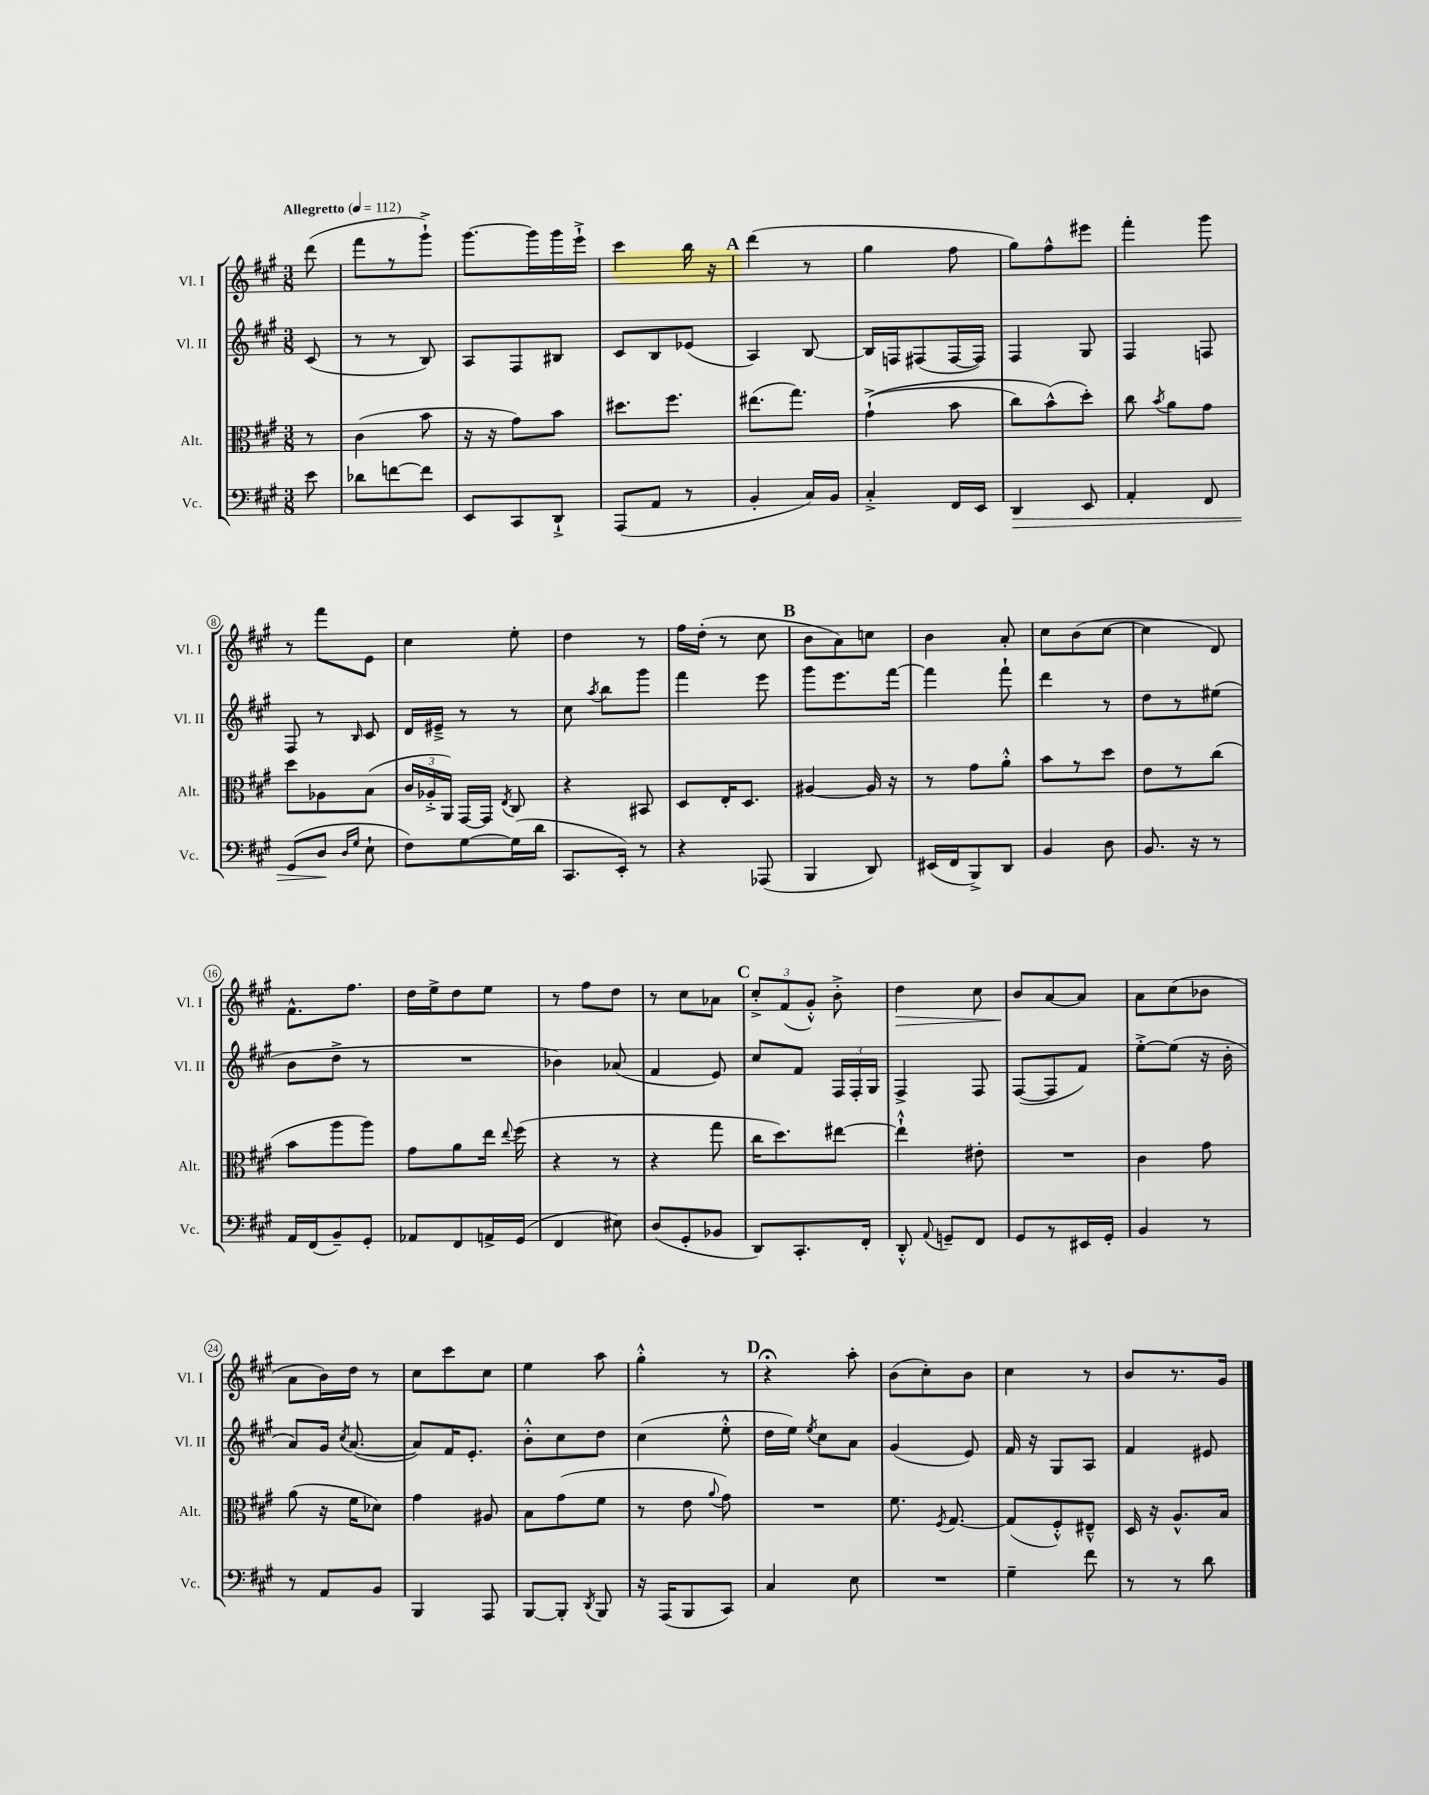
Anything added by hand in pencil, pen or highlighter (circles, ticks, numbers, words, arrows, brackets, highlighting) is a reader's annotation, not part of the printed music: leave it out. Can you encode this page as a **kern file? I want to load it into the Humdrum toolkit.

**kern	**dynam	**kern	**kern	**kern	**dynam
*part4	*part4	*part3	*part2	*part1	*part1
*staff4	*staff4	*staff3	*staff2	*staff1	*staff1
*I"Vc.	*	*I"Alt.	*I"Vl. II	*I"Vl. I	*
*I'Vc.	*	*I'Alt.	*I'Vl. II	*I'Vl. I	*
*clefF4	*	*clefC3	*clefG2	*clefG2	*
*k[f#c#g#]	*	*k[f#c#g#]	*k[f#c#g#]	*k[f#c#g#]	*
*M3/8	*	*M3/8	*M3/8	*M3/8	*
*MM112	*	*MM112	*MM112	*MM112	*
=	=	=	=	=	=
!	!	!	!	!LO:TX:a:B:t=Allegretto	!
8e\	.	8r	(8c#/	(8ddd\	.
=1	=1	=1	=1	=1	=1
8d-X\L	.	(4c#\	8r	8fff#\L	.
[8fn\	.	.	8r	8r	.
8f\J]	.	8b\	8B/)	8ggg#`^\J)	.
=2	=2	=2	=2	=2	=2
8EE/L	.	16r	8A/L	[8.ggg#\L	.
.	.	16r	.	.	.
8CC#/	.	8g#\L)	8F#/	.	.
.	.	.	.	16ggg#\L]	.
8DD`^/J	.	8b\J	8B#X/J	16ggg#\	.
.	.	.	.	16eee`^\JJ	.
=3	=3	=3	=3	=3	=3
(8AAA/L	.	8.dd#X\L	8c#/L	4ccc#\	.
8AA/J	.	.	8B/	.	.
.	.	8.ff#\J	.	.	.
8r	.	.	(8e-X/J	16bb\	.
.	.	.	.	16r	.
!!LO:REH:place=s1:t=A
=4	=4	=4	=4	=4	=4
4BB'/	.	(8.ee#X\L	4A/)	(4ddd\	.
.	.	8.gg#\J)	.	.	.
16C#/LL)	.	.	[8B/	8r	.
16BB/JJ	.	.	.	.	.
=5	=5	=5	=5	=5	=5
4C#'^/	.	((4g#`^\	16B/LL]	4gg#\	.
.	.	.	16Fn/J	.	.
.	.	.	(8F#X/	.	.
16FF#/LL	.	8b\	[16F#/L	8ff#\	.
16EE/JJ	.	.	16F#/JJ])	.	.
=6	=6	=6	=6	=6	=6
!	!LO:HP:b	!	!	!	!
4DD/	>	8cc#\L)	4F#/	8gg#\L)	.
.	.	(8b^^\)	.	8ff#^^\	.
8EE/	.	8dd'\J)	8G#/	8eee#X\J	.
=7	=7	=7	=7	=7	=7
4AA'/	.	8cc#\	4F#/	4fff#'\	.
.	.	8qb/	.	.	.
.	.	8a\L	.	.	.
8FF#/	.	8g#\J	8Fn/	8ggg#\	.
!!LO:LB:g=z
=8	=8	=8	=8	=8	=8
(8GG#/L	.	8dd\L	8F#/	8r	.
8D/J	.	8A-X\	8r	8fff#\L	.
16qqD/LL	.	.	.	.	.
16qqG#/JJ	.	.	16qqB/	.	.
8E`\	]	(8B\J	8c#/	8e\J	.
=9	=9	=9	=9	=9	=9
8F#\L)	.	24c#/LL	16d/LL	4cc#\	.
.	.	24A-X'^/	.	.	.
.	.	.	16e#X~^/JJ	.	.
.	.	24AA/JJ)	.	.	.
[8G#\	.	[16GG#/LL	8r	.	.
.	.	16GG#/JJ]	.	.	.
.	.	8qE/	.	.	.
(16G#\L]	.	8C#/	8r	8ee'\	.
16d\JJ	.	.	.	.	.
=10	=10	=10	=10	=10	=10
8.CC#/L	.	4r	8cc#\	4dd\	.
.	.	.	8qaa/	.	.
.	.	.	8bb\L	.	.
16EE'/Jk)	.	.	.	.	.
8r	.	8BB#X/	8ggg#\J	8r	.
=11	=11	=11	=11	=11	=11
4r	.	8D/L	4fff#\	16ff#\LL	.
.	.	.	.	(16dd'\JJ	.
.	.	16E'/K	.	8r	.
.	.	8.D/J	.	.	.
(8AAA-X/	.	.	8eee\	8cc#\	.
!!LO:REH:place=s1:t=B
=12	=12	=12	=12	=12	=12
4BBB/	.	[4A#X/	8ggg#\L	8b\L	.
.	.	.	8.eee\	8a\)	.
8DD/)	.	16A#/]	.	8ccn\J	.
.	.	16r	[16fff#\Jk	.	.
=13	=13	=13	=13	=13	=13
(16EE#X/LL	.	8r	4fff#\]	4b\	.
16FF#/J	.	.	.	.	.
8BBB^/)	.	8g#\L	.	.	.
8DD/J	.	8a'^^\J	8fff#`\	8a'/	.
=14	=14	=14	=14	=14	=14
4BB/	.	8b\L	4ddd\	8cc#\L	.
.	.	8r	.	(8b\	.
8D\	.	8dd\J	8r	[8cc#\J	.
=15	=15	=15	=15	=15	=15
8.BB/	.	8e\L	8dd\L	4cc#\]	.
.	.	8r	8r	.	.
16r	.	.	.	.	.
8r	.	(8cc#\J	(8ee#X\J	8d/)	.
!!LO:LB:g=z
=16	=16	=16	=16	=16	=16
16AA/LL	.	8b\L	8b\L	8.f#^^\L	.
(16FF#/J	.	.	.	.	.
8BB~/)	.	8aa\	8dd^\J	.	.
.	.	.	.	8.ff#\J	.
8GG#'/J	.	8aa\J)	8r	.	.
=17	=17	=17	=17	=17	=17
8AA-X/L	.	8g#\L	4.r	16dd\LL	.
.	.	.	.	16ee^\J	.
8FF#/	.	8a\	.	8dd\	.
16AAn^/L	.	16ee\Jk	.	8ee\J	.
.	.	8qqee/	.	.	.
(16GG#/JJ	.	(16ff#\	.	.	.
=18	=18	=18	=18	=18	=18
4FF#/	.	4r	4b-X\)	8r	.
.	.	.	.	8ff#\L	.
8E#X\)	.	8r	(8a-X/	8dd\J	.
=19	=19	=19	=19	=19	=19
(8D/L	.	4r	4f#/	8r	.
8GG#'/	.	.	.	8cc#\L	.
8BB-X/J	.	8gg#\	8e/)	8a-X\J	.
!!LO:REH:place=s1:t=C
=20	=20	=20	=20	=20	=20
8DD/L)	.	16cc#\KL	8cc#/L	12cc#'^/L	.
.	.	8.dd\)	.	.	.
.	.	.	.	(12f#/	.
8.CC#'/	.	.	8f#/J	.	.
.	.	.	.	12g#'^^/J)	.
.	.	[8ee#X\J	24F#/LL	8b'^\	.
.	.	.	24F#'/	.	.
16FF#'/Jk	.	.	.	.	.
.	.	.	24G#/JJ	.	.
=21	=21	=21	=21	=21	=21
!	!	!	!	!	!LO:HP:b
8DD'^^/	.	4ee#`^^\]	4F#^/	4dd\	>
8qqAA/	.	.	.	.	.
8GGn~/L	.	.	.	.	.
8FF#/J	.	8e#X'\	8F#/	8cc#\	.
=22	=22	=22	=22	=22	=22
8GG#/L	.	4.r	([8F#/L	8b/L	.
8r	.	.	8F#/]	[8a/	]
16EE#X/L	.	.	8f#/J)	8a/J]	.
16GG#'/JJ	.	.	.	.	.
=23	=23	=23	=23	=23	=23
4BB/	.	4c#\	[8ee'^\L	8a\L	.
.	.	.	(8ee\J]	(8cc#\	.
8r	.	8g#\	16r	8b-X\J	.
.	.	.	16b'\	.	.
!!LO:LB:g=z
=24	=24	=24	=24	=24	=24
8r	.	(8a\	8a/L)	8a\L	.
8AA/L	.	16r	16g#/Jk	16b\L)	.
.	.	.	8qcc#/	.	.
.	.	16f#\KL	([8.a/	16dd\JJ	.
8BB/J	.	8d-X\J)	.	8r	.
=25	=25	=25	=25	=25	=25
4BBB/	.	4g#\	8a/L])	8cc#\L	.
.	.	.	16f#/K	8ccc#\	.
.	.	.	8.e'/J	.	.
8AAA/	.	8A#X/	.	8cc#\J	.
=26	=26	=26	=26	=26	=26
[8BBB/L	.	8B\L	8b'^^\L	4ee\	.
8BBB'/J]	.	(8g#\	8cc#\	.	.
8qDD/	.	.	.	.	.
8BBB/	.	8f#\J	8dd\J	8aa\	.
=27	=27	=27	=27	=27	=27
16r	.	8r	(4cc#\	4gg#'^^\	.
(16AAA/KL	.	.	.	.	.
8BBB/	.	8e\	.	.	.
.	.	8qqa/	.	.	.
8CC#/J)	.	8g#\)	8ee'^^\	8r	.
!!LO:REH:place=s1:t=D
=28	=28	=28	=28	=28	=28
4C#/	.	4.r	16dd\LL	4r;<	.
.	.	.	16ee\JJ)	.	.
.	.	.	8qee/	.	.
.	.	.	8cc#\L	.	.
8E\	.	.	8a\J	8aa'\	.
=29	=29	=29	=29	=29	=29
4.r	.	8.f#\	(4g#/	(8b\L	.
.	.	.	.	8cc#'\)	.
.	.	8qF#/	.	.	.
.	.	[8.G#/	.	.	.
.	.	.	8e/)	8b\J	.
=30	=30	=30	=30	=30	=30
4G#~\	.	(8G#/L]	16f#/	4cc#\	.
.	.	.	16r	.	.
.	.	8F#'^^/)	8G#/L	.	.
8f#\	.	8E#X~^^/J	8A/J	8r	.
=31	=31	=31	=31	=31	=31
8r	.	16D/	4f#/	8b/L	.
.	.	16r	.	.	.
8r	.	8.A^^/L	.	8.r	.
8d\	.	.	8e#X/	.	.
.	.	16B/Jk	.	16g#/Jk	.
==	==	==	==	==	==
*-	*-	*-	*-	*-	*-
